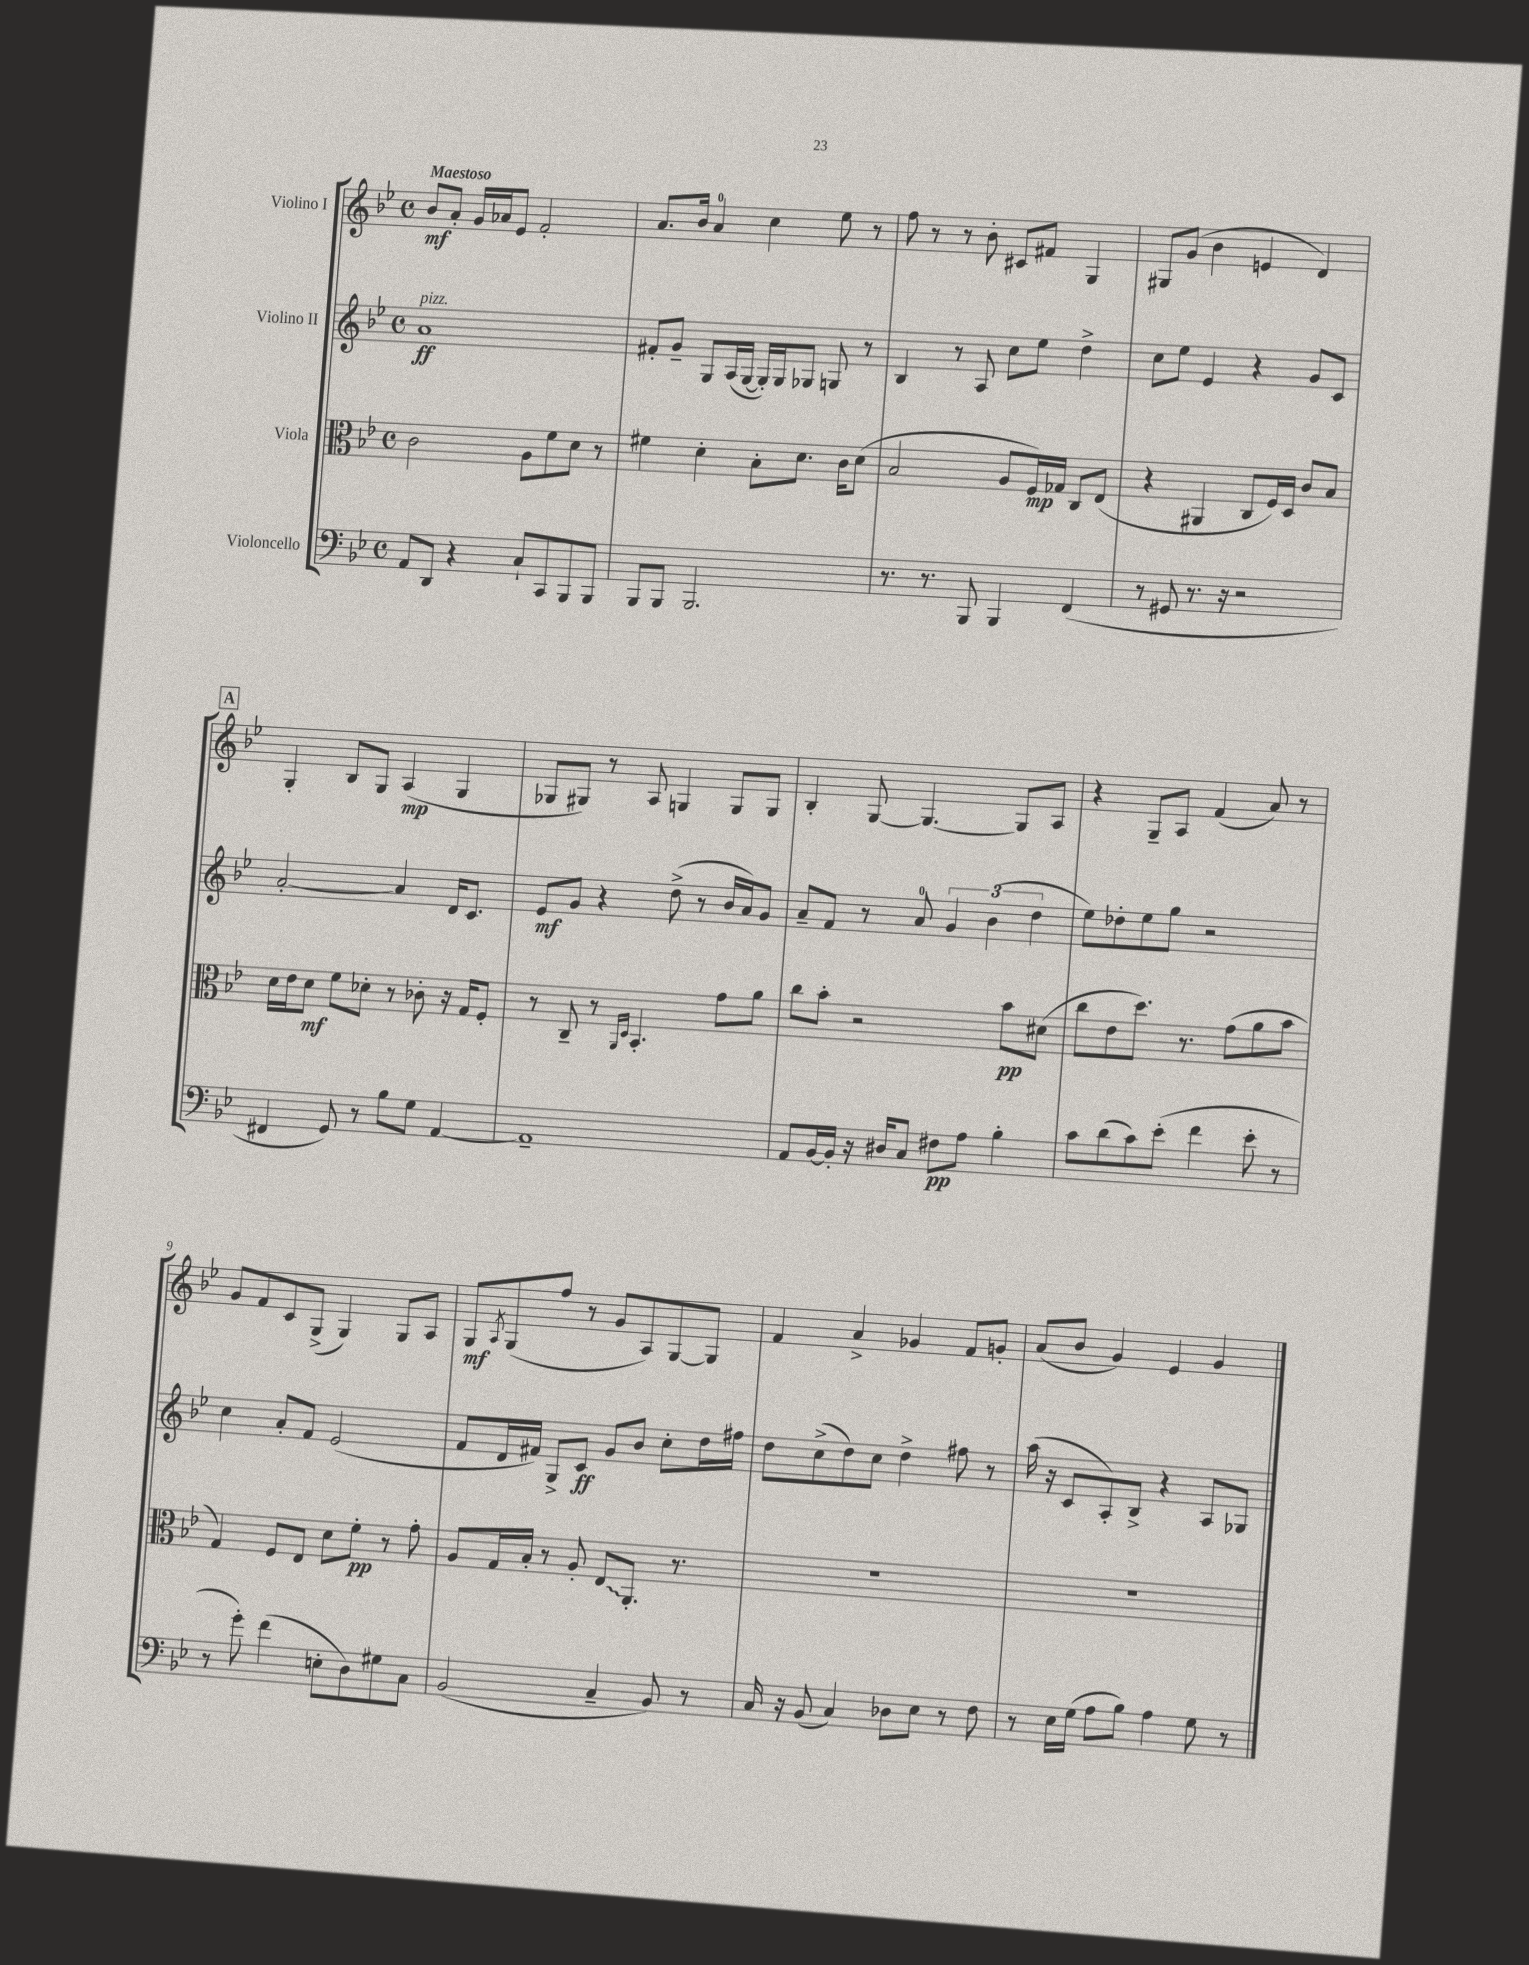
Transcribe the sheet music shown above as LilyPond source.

<<
\new StaffGroup <<
\new Staff = "s0" \with { instrumentName = "Violino I" } {
    \clef treble \key bes \major \defaultTimeSignature \time 4/4 \tempo "Maestoso"
    bes'8\mf a'8-. g'16 aes'16 ees'8 f'2-. |
    a'8. bes'16 a'4-0 c''4 ees''8 r8 |
    f''8 r8 r8 bes'8-. cis'8 fis'8 g4 |
    gis8 g'8( bes'4 e'4 d'4) |
    \mark \markup { \box "A" } g4-. bes8 g8 a4\mp( g4 |
    ges8 gis8) r8 a8 g4 g8 g8 |
    bes4-. g8~ g4.~ g8 a8 |
    r4 g8-- a8 f'4( a'8) r8 |
    g'8 f'8 c'8 g8->( g4) g8 a8 |
    g8\mf \acciaccatura { a8 } g8( f''8 r8 g'8 a8) g8~ g8 |
    f'4 a'4-> ges'4 f'8 g'8-. |
    a'8( bes'8 g'4) ees'4 g'4 \bar "|." |
}
\new Staff = "s1" \with { instrumentName = "Violino II" } {
    \clef treble \key bes \major \defaultTimeSignature \time 4/4
    a'1\ff^\markup { \italic "pizz." } |
    fis'8-. g'8-- g8 a16( g16~ g16-.) g16 ges8 g8 r8 |
    bes4 r8 a8 c''8 ees''8 d''4-> |
    c''8 ees''8 ees'4 r4 g'8 c'8 |
    \mark \markup { \box "A" } a'2~-. a'4 d'16 c'8. |
    ees'8\mf g'8 r4 d''8->( r8 bes'16 a'16) g'8 |
    a'8-- f'8 r8 a'8-0 \tuplet 3/2 { g'4 bes'4( d''4 } |
    ees''8) des''8-. ees''8 g''8 r2 |
    c''4 a'8-. f'8 ees'2( |
    f'8 d'16 fis'16) g8-> c'8\ff g'8 bes'8 c''8-. d''16 fis''16 |
    d''8 c''8->( d''8) c''8 d''4-> fis''8 r8 |
    a''16( r16 c'8 a8-.) bes8-> r4 a8 ges8 \bar "|." |
}
\new Staff = "s2" \with { instrumentName = "Viola" } {
    \clef alto \key bes \major \defaultTimeSignature \time 4/4
    c'2 a8 f'8 d'8 r8 |
    fis'4 d'4-. bes8-. d'8. c'16 d'8( |
    bes2 a8 f16\mp) ges16 c8 ees8( |
    r4 ais,4 c8 f16) d16 c'8 bes8 |
    \mark \markup { \box "A" } d'16 ees'16 d'8\mf f'8 des'8-. r8 ces'8-. r16 g16 f8-. |
    r8 c8-- r8 \grace { a,16 d16 } bes,4.-. g'8 a'8 |
    c''8 bes'8-. r2 bes'8\pp dis'8( |
    c''8 ees'8 d''8.) r8. g'8( a'8 bes'8 |
    g4) f8 ees8 d'8 f'8-.\pp r8 g'8-. |
    a8 g16 bes16-. r8 a8-. \once \override Glissando.style = #'zigzag ees8\glissando a,8.-. r8. |
    R1 |
    R1 \bar "|." |
}
\new Staff = "s3" \with { instrumentName = "Violoncello" } {
    \clef bass \key bes \major \defaultTimeSignature \time 4/4
    a,8 d,8 r4 c8-! c,8 bes,,8 bes,,8 |
    bes,,8 bes,,8 bes,,2. |
    r8. r8. bes,,8 bes,,4 f,4( |
    r8 gis,8 r8. r16 r2 |
    \mark \markup { \box "A" } fis,4 g,8) r8 bes8 g8 a,4~ |
    a,1-- |
    a,8 bes,16~ bes,16-. r16 dis16 c8 fis8\pp a8 bes4-. |
    c'8 d'8( c'8) ees'8-.( f'4 ees'8-. r8 |
    r8 g'8-.) f'4( e8-. d8) gis8 c8 |
    bes,2( c4-- bes,8) r8 |
    c16 r16 bes,8( c4) des8 ees8 r8 f8 |
    r8 ees16 g16( a8 bes8) a4 g8 r8 \bar "|." |
}
>>
>>
